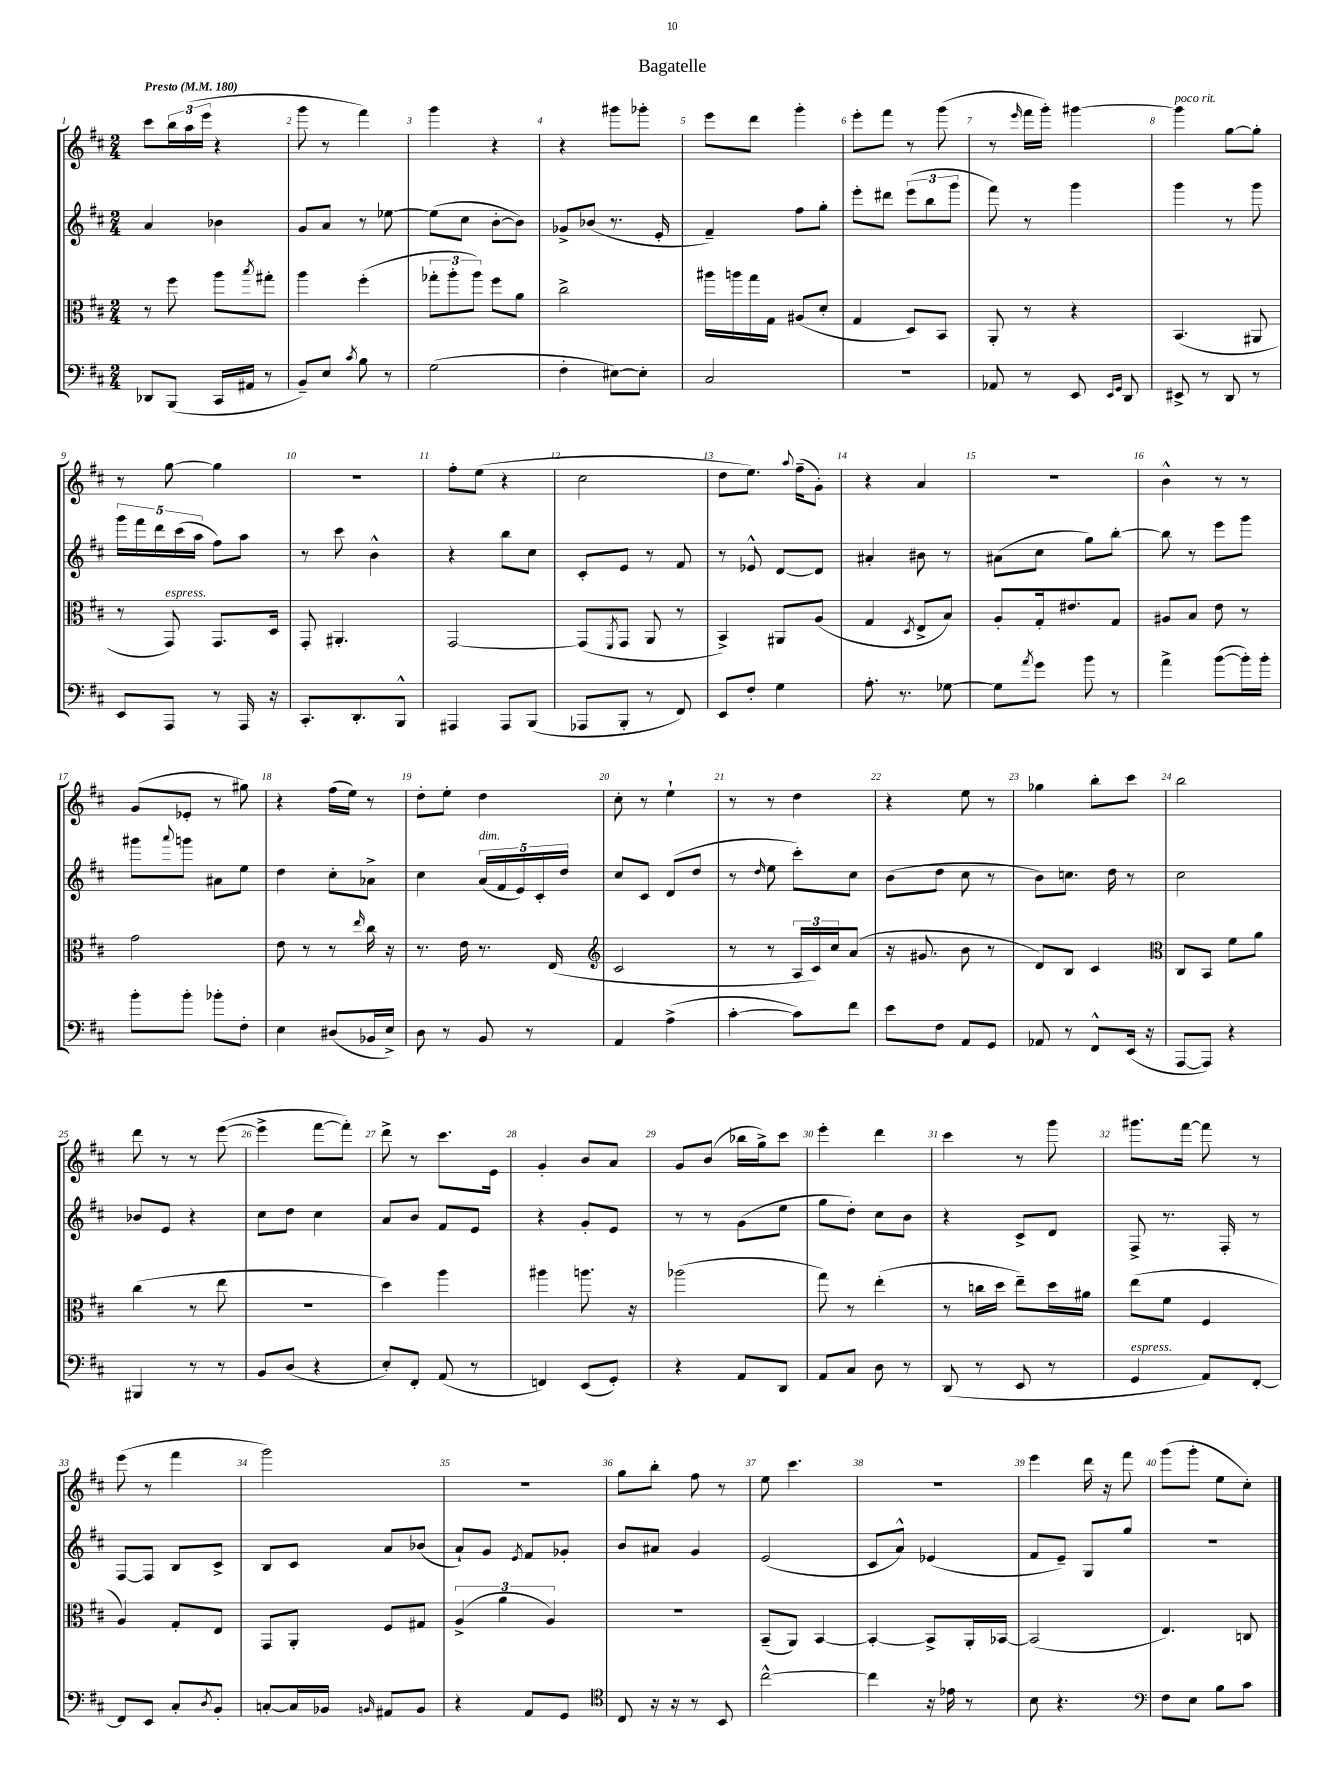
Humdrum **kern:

**kern	**kern	**kern	**kern
*staff4	*staff3	*staff2	*staff1
*clefF4	*clefC3	*clefG2	*clefG2
*k[f#c#]	*k[f#c#]	*k[f#c#]	*k[f#c#]
*M2/4	*M2/4	*M2/4	*M2/4
*MM180	*MM180	*MM180	*MM180
8DD-	8r	4a	8ccc#
(8BBB	8ff#	.	24bb
.	.	.	(24aa
.	.	.	24eee
16CC#	8aa	4b-	4r
16AA#	.	.	.
.	8qbb	.	.
8r	8gg#'	.	.
=	=	=	=
8BB~)	4aa	8g	8ggg
8E	.	8a	8r
8qc#	.	.	.
8B	(4ff#'	8r	4fff#)
8r	.	[8ee-	.
=	=	=	=
(2G	12gg-'	(8ee-]	4ggg
.	12aa'	.	.
.	.	8cc#	.
.	12aa)	.	.
.	8ff#	[8b'	4r
.	8a	8b])	.
=	=	=	=
4F#'	2cc#^	8g-^	4r
.	.	(8b-	.
[8E#)	.	8.r	8ggg#
8E#']	.	.	8ggg-'
.	.	16e'	.
=	=	=	=
2C#	16aa#	4f#~)	8eee
.	16aa	.	.
.	16gg	.	8ddd
.	16G	.	.
.	(8A#	8ff#	4ggg'
.	8d'	8gg'	.
=	=	=	=
2r	4G	8eee'	8eee'
.	.	8ddd#	8fff#
.	8D)	(12eee	8r
.	.	12bb	.
.	8BB	.	(8ggg
.	.	12ggg	.
=	=	=	=
8AA-	8AA'	8fff#)	8r
.	.	.	16qqeee
8r	8r	8r	16fff#
.	.	.	16ggg')
8EE	4r	4ggg	[4ggg#
16qqEE	.	.	.
16qqGG	.	.	.
8DD	.	.	.
=	=	=	=
8EE#^	(4.BB	4ggg	4ggg#]
8r	.	.	.
8DD	.	8r	[8gg
8r	8AA#	8ggg	8gg']
=	=	=	=
8EE	8r	20ggg	8r
.	.	20fff#	.
.	.	20ddd	.
8AAA	8GG)	.	[8gg
.	.	(20ccc#	.
.	.	20aa	.
8r	8.GG	8ff#)	4gg]
16AAA	.	8aa	.
16r	16D	.	.
=	=	=	=
8.CC#'	8GG'	8r	2r
.	4.AA#'	8ccc#	.
8.DD'	.	.	.
.	.	4b^^	.
8BBB^^	.	.	.
=	=	=	=
4AAA#	[2GG	4r	8ff#'
.	.	.	(8ee
8AAA#	.	8bb	4r
(8BBB	.	8cc#	.
=	=	=	=
8AAA-	(8GG]	8c#'	2cc#
.	8qFF#	.	.
8BBB'	8GG	8e	.
8r	8AA	8r	.
8FF#)	8r	8f#	.
=	=	=	=
8EE	4BB^)	8r	8dd
8F#'	.	8e-^^	8.ee)
4G	8AA#	[8d	.
.	.	.	8qqaa
.	.	.	(16ff#~
.	(8A	8d]	8g')
=	=	=	=
8.A'	4G	4a#'	4r
8.r	.	.	.
.	8qD	.	.
.	8E^	8b#	4a
[8G-	8B)	8r	.
=	=	=	=
8G-]	8A'	(8a#	2r
8qa	.	.	.
8g	16G'	8cc#	.
.	8.e#	.	.
8b	.	8gg)	.
8r	8G	[8bb'	.
=	=	=	=
4a^	8A#	8bb]	4b^^
.	8B	8r	.
([8b	8e	8eee	8r
16b'])	8r	8ggg	8r
16b'	.	.	.
=	=	=	=
8b'	2g	8ggg#	(8g
.	.	8qqaaa	.
8b'	.	8ggg	8e-'
8b-'	.	8a#	8r
8F#'	.	8ee	8gg#)
=	=	=	=
4E	8e	4dd	4r
.	8r	.	.
(8D#	8r	8cc#'	(16ff#
.	.	.	16ee)
.	16qqee	.	.
16BB-	16cc#	8a-^	8r
16E^)	16r	.	.
=	=	=	=
8D	8.r	4cc#	8dd'
8r	.	.	8ee'
.	16e	.	.
8BB	8.r	(20a	4dd
.	.	20f#	.
.	.	20e)	.
8r	.	.	.
.	.	20c#'	.
.	(16E	.	.
.	.	20dd	.
=	=	=	=
*	*clefG2	*	*
4AA	2c#	8cc#	8cc#'
.	.	8c#	8r
(4A^	.	(8d	4ee`
.	.	8dd	.
=	=	=	=
[4c#'	8r	8r	8r
.	.	16qqdd	.
.	8r	8ee	8r
8c#])	24A	8ccc#')	4dd
.	24c#)	.	.
.	24cc#	.	.
8f#	(8a	8cc#	.
=	=	=	=
8e	16r	(8b	4r
.	8.g#	.	.
8F#	.	8dd	.
8AA	8b	8cc#	8ee
8GG	8r	8r	8r
=	=	=	=
8AA-	8d)	8b)	4gg-
8r	8B	8.cc	.
8FF#^^	4c#	.	8bb'
.	.	16dd	.
(16EE	.	8r	8ccc#
16r	.	.	.
=	=	=	=
*	*clefC3	*	*
[8AAA	8C#	2cc#	2bb
8AAA])	8BB	.	.
4r	8f#	.	.
.	8a	.	.
=	=	=	=
4BBB#	(4cc#	8b-	8ddd
.	.	8e	8r
8r	8r	4r	8r
8r	8ee	.	([8eee
=	=	=	=
8BB	2r	8cc#	4eee^]
(8D	.	8dd	.
4r	.	4cc#	[8fff#
.	.	.	8fff#'])
=	=	=	=
8E')	4dd)	8a	8ddd^
8FF#'	.	8b	8r
(8AA	4aa	8f#	8.ccc#
8r	.	8e	.
.	.	.	16e
=	=	=	=
4FF)	4aa#	4r	4g'
(8EE	8.aa	8g'	8b
8GG')	.	8e	8a
.	16r	.	.
=	=	=	=
4r	(2aa-	8r	8g
.	.	8r	(8b
8AA	.	(8g	16bb-
.	.	.	16gg^)
8DD	.	8ee	8ccc#
=	=	=	=
8AA	8gg)	8gg	4eee'
8C#	8r	8dd')	.
8D	(4ee'	8cc#	4ddd
8r	.	8b	.
=	=	=	=
(8DD	8r	4r	4ccc#
8r	16cc	.	.
.	16dd	.	.
8EE	8ee~)	8c#^	8r
8r	16dd	8d	8ggg
.	16a#	.	.
=	=	=	=
4GG	(8ee	8F#^	8.ggg#
.	8f#	8.r	.
.	.	.	[16fff#
8AA)	4F#	.	8fff#]
.	.	16F#'	.
[8FF#'	.	8r	8r
=	=	=	=
8FF#]	4A)	[8F#	(8eee
8EE	.	8F#]	8r
8C#'	8G'	8B	4fff#
8qD	.	.	.
8BB'	8E	8c#^	.
=	=	=	=
[8C'	8GG	8B	2ggg)
16C]	8AA'	8c#	.
16BB-	.	.	.
16qqBB	.	.	.
8AA#	8F#	8a	.
8BB	8G#	(8b-	.
=	=	=	=
4r	(6A^	8a`)	2r
.	.	8g	.
.	6a	.	.
.	.	8qe	.
8AA	.	8f#	.
.	6A)	.	.
8GG	.	8g-'	.
=	=	=	=
*clefC4	*	*	*
8C#	2r	8b	8gg
16r	.	8a#	8bb'
16r	.	.	.
8r	.	4g	8ff#
8BB	.	.	8r
=	=	=	=
[2cc#^^	(8BB~	(2e	8ee
.	8AA)	.	4.ccc#
.	[4BB	.	.
=	=	=	=
4cc#]	4BB'_	8c#	2r
.	.	8a^^)	.
16r	8BB^]	(4e-	.
16e-	.	.	.
8r	16AA'	.	.
.	[16BB-	.	.
=	=	=	=
8B	(2BB-]	8f#	4eee
4.r	.	8e~)	.
.	.	8G	16ddd
.	.	.	16r
.	.	8gg	8fff#
=	=	=	=
*clefF4	*	*	*
8F#	4.E)	2r	(8ggg
8E	.	.	8ggg'
8B	.	.	8ee
8c#	8C	.	8cc#')
==	==	==	==
*-	*-	*-	*-
